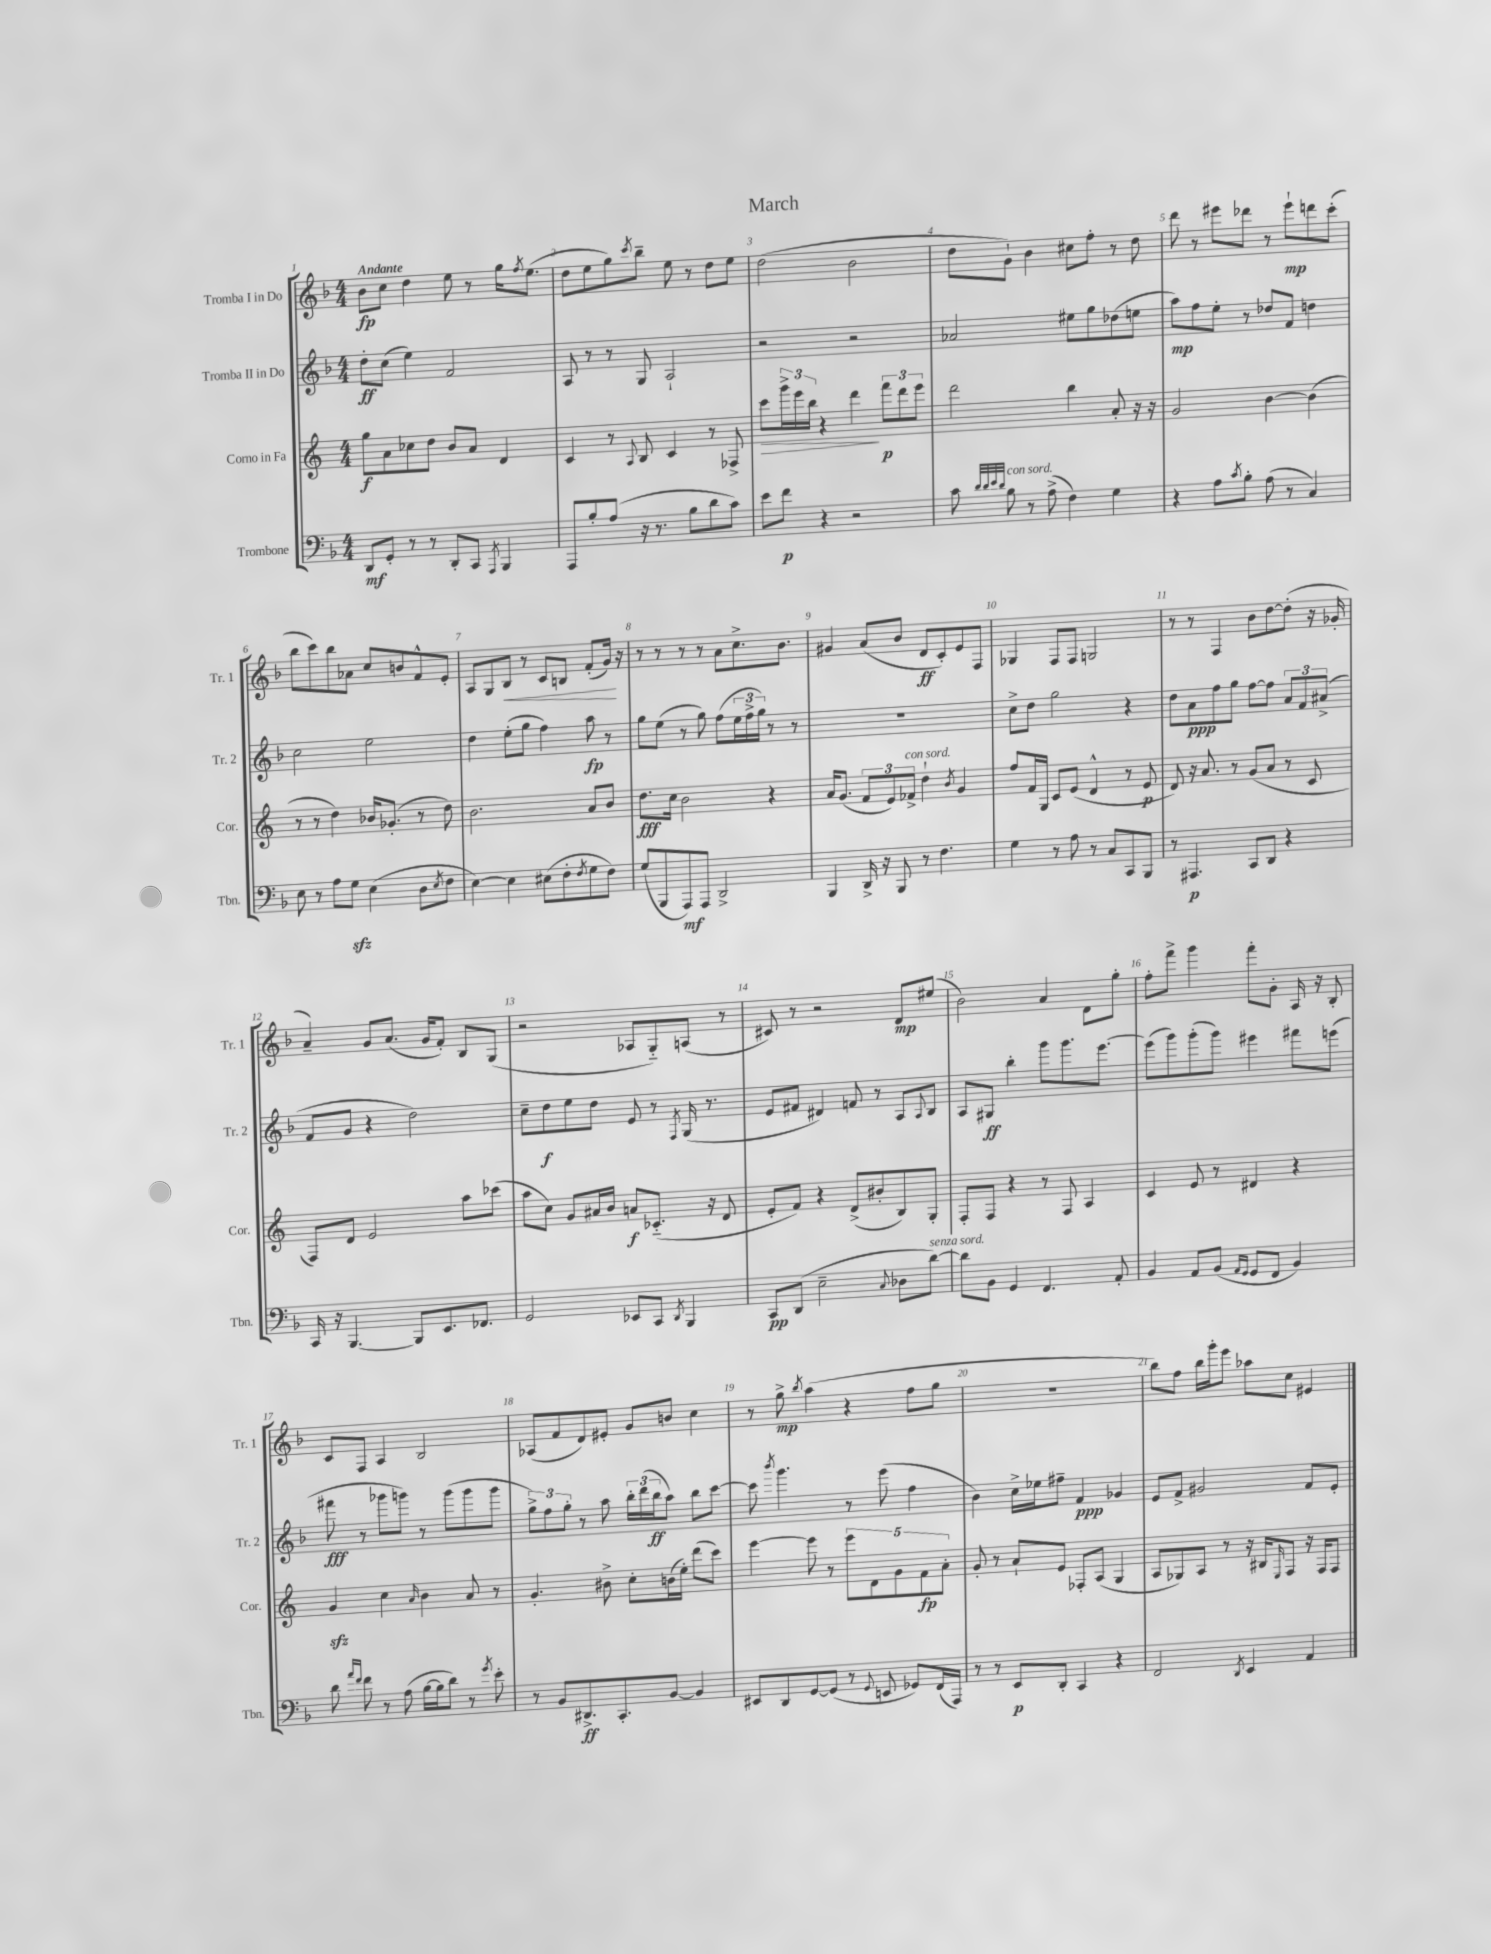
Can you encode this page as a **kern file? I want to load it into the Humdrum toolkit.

**kern	**kern	**kern	**kern
*staff4	*staff3	*staff2	*staff1
*clefF4	*clefG2	*clefG2	*clefG2
*k[b-]	*k[]	*k[b-]	*k[b-]
*M4/4	*M4/4	*M4/4	*M4/4
8DD	8gg	8dd'	8b-
8GG'	8a	(8cc	8cc
8r	8cc-	4ee)	4dd
8r	8dd	.	.
8DD'	8b	2f	8ee
8CC	8a	.	8r
8qAAA	.	.	.
4BBB-	4d	.	16gg
.	.	.	8qff
.	.	.	(8.ee
=	=	=	=
8AAA	4c	8A	8dd
8B-'	.	8r	8ee
(8A	8r	8r	8gg)
.	8qqA	.	8qccc
16r	8B	8G	8bb-~
8.r	.	.	.
.	4c	2A`	8ee
8B-	.	.	8r
8d	8r	.	8dd
8c)	8F-^	.	8ee
=	=	=	=
8e	8ccc	2r	(2dd
8f	24ggg^	.	.
.	24eee	.	.
.	24bb	.	.
4r	4r	.	.
2r	4ddd	2r	2b-
.	12fff	.	.
.	12ddd	.	.
.	12eee	.	.
=	=	=	=
8c	2ddd	2a-	8dd
32qqd	.	.	.
32qqd	.	.	.
32qqe	.	.	.
32qqd	.	.	.
8B-	.	.	8g`)
8r	.	.	4b-
(8A^	.	.	.
4F)	4bb	8ee#	8cc#
.	.	8gg	8ff'
4G	8a'	(8dd-	8r
.	16r	8ee	8dd
.	16r	.	.
=	=	=	=
4r	2g	8aa)	8ddd
.	.	8ff	8r
8A	.	8ee'	8eee#
8qc	.	.	.
8B-'	.	8r	8ddd-
(8A	[4b	8dd-	8r
8r	.	8f	8eee#`
4C)	(4b]	4dd	8ddd
.	.	.	(8ccc'
=	=	=	=
8E	8r	2cc	8bb-
8r	8r	.	8ccc)
8A	4dd)	.	8bb-
8G	.	.	8a-
(4E	16b-	2ee	8cc
.	(8.g-'	.	.
.	.	.	8b
8D	8r	.	8f^^
8qE	.	.	.
8F	8dd)	.	8e'
=	=	=	=
[4E)	2.b	4dd	8A
.	.	.	8G
4E]	.	(8ee'	8B-
.	.	8gg	8r
(8E#	.	4ff)	8c
8F'	.	.	8B
8qF	.	.	.
8G	8a	8aa	(8f'
8F)	8b	8r	16g)
.	.	.	16r
=	=	=	=
(8G	8.dd	8gg	8r
8BBB-	.	(8ee	8r
.	16cc	.	.
8AAA)	2b	8r	8r
8AAA	.	8gg)	8r
2DD^	.	(8ff	8a
.	.	24ee	8.cc^
.	.	24ff^	.
.	.	24gg)	.
.	4r	8r	.
.	.	.	8.b-
.	.	8r	.
=	=	=	=
4BBB-	16a	1r	4g#
.	(8.g	.	.
16DD^	12f	.	(8a
16r	.	.	.
.	12e)	.	.
8BBB-	.	.	8b-
.	12f-^	.	.
8r	4dd`	.	8d
4.F	.	.	8c')
.	8qb	.	.
.	4g	.	8e
.	.	.	8F
=	=	=	=
4G	8ff	8cc^	4G-
.	16f	8dd	.
.	16G	.	.
8r	8c	2gg	8F
8A	(8e	.	8F
8r	4d^^	.	2G
8C	.	.	.
8CC	8r	4r	.
8BBB-	8e	.	.
=	=	=	=
8r	8d)	8dd	8r
4.AAA#	16r	8a	8r
.	8.a	.	.
.	.	8ff	4F
.	8r	8gg	.
8CC	(8g	[8ff	8b-
8DD	8a	8ff]	[8dd
4r	8r	12a	(8dd']
.	.	12f	.
.	8c	.	16r
.	.	(12a#^	.
.	.	.	16g-'
=	=	=	=
16CC	8F)	8f	4a~)
16r	.	.	.
[4.BBB-	8d	8g	.
.	2e	4r	8g
.	.	.	(8.a
8BBB-]	.	2dd)	.
.	.	.	16g
8.EE	.	.	8f')
.	8aa	.	8B-
8.FF-	.	.	.
.	(8ccc-	.	(8G
=	=	=	=
2GG	8aa	8cc~	2r
.	8cc)	8dd	.
.	8g	8ee	.
.	16a#	8dd	.
.	16b	.	.
8EE-	8a	8e	8A-
8CC	(8.c-'~	8r	8G'~)
8qDD	.	8qF	.
4BBB-	.	(16G	(8A
.	16r	8.r	.
.	8d	.	8r
=	=	=	=
8CC	8e'	8e	8c#)
(8DD	8f)	8f#	8r
2E~	4r	4d#)	2r
.	(8d^	8f	.
.	8b#'	8r	.
8qqC	.	.	.
8D-	8B)	8A	8d
.	.	8qqA	.
[8d)	8G'	8B-	(8ee#
=	=	=	=
8d]	8F'	8A	2b-)
8BB-	8F	8G#	.
4GG	4r	4bb-'	.
4.FF	8r	8ggg	4a
.	8F	8.ggg	.
.	4A	.	8d
.	.	[8.eee	.
8AA'	.	.	8gg'
=	=	=	=
4BB-	4c	(8eee]	8ff'
.	.	8ggg)	8fff^
8AA	8e	(8ggg'	4ggg
(8BB-	8r	8ggg)	.
16qqAA	.	.	.
16qqGG	.	.	.
8GG	4d#	4eee#	8fff'
8FF	.	.	8g'
4BB-)	4r	8fff#	16A
.	.	.	16r
.	.	(8eee	8B-'
=	=	=	=
8d	4g	8fff#	8c
16qqa	.	.	.
16qqf	.	.	.
8f	.	8r	8F
8r	4cc	8ggg-	4A
(8A	.	8ggg)	.
.	16qqa	.	.
[16B-	4b	8r	2B-
16B-]	.	.	.
8d)	.	(8ggg	.
8r	8a	8ggg	.
8qg	.	.	.
8e'	8r	8ggg	.
=	=	=	=
8r	4.g'	12gg^)	(8A-
.	.	12ff	.
8BB-	.	.	8f
.	.	12gg'	.
8.DD#^	.	8r	8d)
.	8b#^	8aa	8e#'
8.CC'	.	.	.
.	8cc'	24bb-'	8g
.	.	(24ddd	.
.	.	24bb-	.
[8BB-	(16b	8aa)	8b
.	16ee')	.	.
4BB-]	(8ddd	8bb-	4cc
.	8ccc)	[8ccc	.
=	=	=	=
8EE#	[4eee	8ccc]	8r
.	.	8qbbb-	.
8DD	.	4.ggg	8gg^
.	.	.	8qbb-
[8GG	8eee]	.	(4aa
(8GG]	8r	.	.
8r	10eee	8r	4r
.	10d	.	.
8qqGG	.	.	.
8EE	.	(8eee	.
.	10g	.	.
8GG-)	.	4ff	8ff
.	10f	.	.
(16FF	.	.	8gg
.	10a'	.	.
16AAA)	.	.	.
=	=	=	=
8r	8g'	4b-)	1r
8r	8r	.	.
8EE	8a`	16cc^	.
.	.	16ee-	.
8DD'	8e	8ff#~	.
4CC	8F-'	4f	.
.	(8A	.	.
4r	4G	4g-	.
=	=	=	=
2FF	8A	8e	8bb-)
.	8G-)	8f^	8ff
.	8A	2g#	16bb-
.	.	.	16ggg'
.	8r	.	8eee
8qDD	.	.	.
4EE	16r	.	8aa-
.	16B#	.	.
.	16qqE	.	.
.	8F	.	8cc
4AA	16r	8f	4e#
.	16F	.	.
.	8F	8e'	.
==	==	==	==
*-	*-	*-	*-
